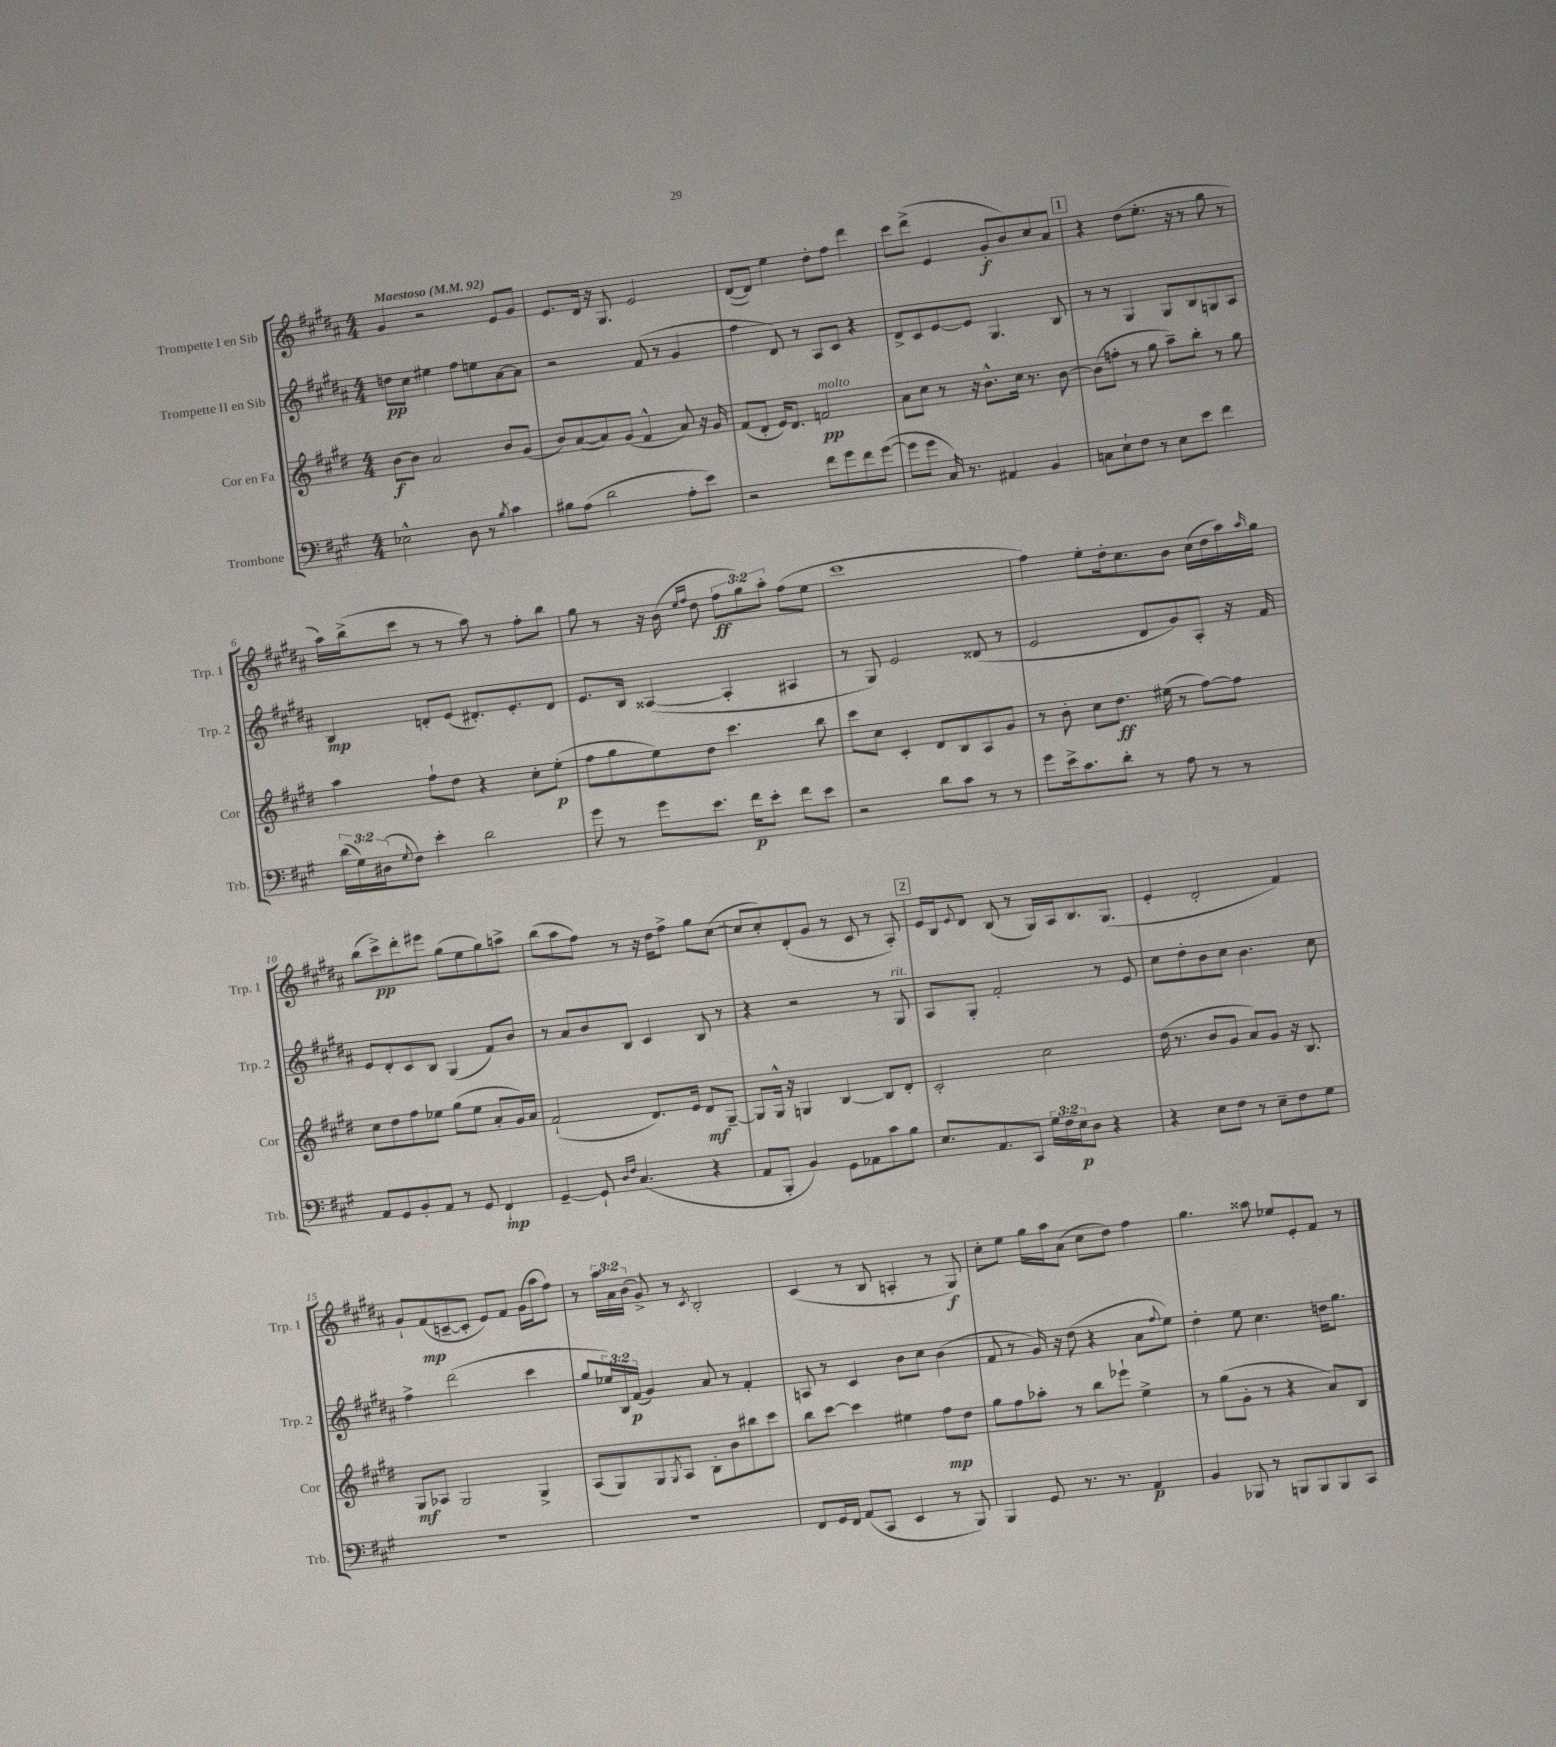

**kern	**kern	**kern	**kern
*staff4	*staff3	*staff2	*staff1
*clefF4	*clefG2	*clefG2	*clefG2
*k[f#c#g#]	*k[f#c#g#d#]	*k[f#c#g#d#a#]	*k[f#c#g#d#a#]
*M4/4	*M4/4	*M4/4	*M4/4
*MM92	*MM92	*MM92	*MM92
2E-^^\	[8b\L	8dd\L	4g#/
.	8b\]J	8cc#\J	.
.	2a/	4ee#\	2r
8D\	.	8ff#\L	.
8r	.	8ee\	.
8qB/	.	.	.
4c#\	8b/L	[8a#\	8e/L
.	(8g#/J	8a#\]J	8g#/J
=	=	=	=
8B#\L	8b/L)	2r	8.e/L
(8A\J	([8a/	.	.
.	.	.	16d#/Jk
2d\	8a/])	.	16r
.	.	.	8.G#/
.	(8g#/J	.	.
.	4f#^^/	(8f#/	2e/
.	.	8r	.
8A'\L	8a/)	4g#/	.
8e\J)	16r	.	.
.	16g#/	.	.
=	=	=	=
2r	(8f#/L	4ff#\	([8d#/L
.	8d#'/J	.	8d#/]J)
.	16e/LK)	8d#/)	4ee\
.	8.d#/J	.	.
.	.	8r	.
8f#\L	2f/	8A#/L	8dd#'\L
8g#\	.	8c#/J	8ff#\J
8f#\	.	4r	4ddd#\
([8g#\J	.	.	.
=	=	=	=
8g#\]L	8a\L	8d#^/L	8ccc#\L
8g#\J	8cc#\J	8c#/	(8ddd#^\J
16C#/)	8r	[8e/	4e/
8.r	.	.	.
.	16r	8e/]J	.
.	8.b^^\L	.	.
4AA#/	.	4.G#/	8g#'/L
.	16cc#\Jk	.	8b/)
.	8.r	.	.
4BB/	.	.	8cc#/
.	[8b\	8B/	8a#/J
=	=	=	=
8C\L	(8b\]L	8r	4r
8E`\	8ff'\J	8r	.
8F#\J	8r	4G#/	(8dd#\L
8r	8gg#\	.	8.ee'\J
8E\L	8aa~\L)	8G#/L	.
.	.	.	16r
8e\J	8bb'\J	8B/	8r
4f#\	8r	8G/	8gg#\
.	8gg#\	8A#/J	8r
=	=	=	=
(24d\LL	4aa\	4B/	16aa#\LL)
24G#\)	.	.	.
.	.	.	(16bb^\J
(24D#\J	.	.	.
8qqG#/	.	.	.
8F#\J)	.	.	8ccc#\J
4e'\	8ff#`\L	8d'/L	8r
.	8dd#\J	(8e/J	8r
2d\	4r	8.d#'/L)	8aa#\)
.	.	.	8r
.	.	8.e'/	.
.	8cc#'\L	.	8ff#'\L
.	(8ee'\J	8d#/J	8bb\J
=	=	=	=
8g#\	8ff#\L	8.e/L	8gg#\
8r	8gg#\	.	8r
.	.	16B/Jk	.
8g#\L	8ee\)	([4A##/	16r
.	.	.	(16b\
.	.	.	16qqee/LL
.	.	.	16qqff#/JJ
8.e\J	8dd#\J	.	8dd#\
.	4.ccc#\	4A##'/]	12ff#\L
16f#\LK	.	.	.
.	.	.	12gg#\)
8e'\J	.	.	.
.	.	.	12aa#'\J
8f#\L	.	4A#/	(8ff#\L
8e\J	8bb\	.	8ee\J
=	=	=	=
2r	8ccc#\L	8r	1ccc#
.	8cc#\J	8G#/)	.
.	4c#'/	2e/	.
8d\L	8d#/L	.	.
8c#\J	8B/	.	.
8r	8A/	(8d##/	.
8r	8g#/J	8r	.
=	=	=	=
8g#\L	8r	2e/	4ff#\)
16e^\k	8b'\	.	.
8.c#\	.	.	.
.	8cc#\L	.	8ee'\L
8d'\J	8.dd#\J	.	16dd#'\k
.	.	.	8.cc#\
8r	.	8d#/L	.
.	(16ee#\	.	.
8A\	8r	8g#/)	8b\J
8r	[8ff#\L)	8A#'/J	(16cc#\LL
.	.	.	16dd#\
8r	8ff#\]J	16r	16aa#\)
.	.	.	16qqaa#/
.	.	16f#/	16gg#\JJ
=	=	=	=
8AA/L	8cc#\L	8e/L	(8bb\L
8GG#/	8dd#\	8d#'/	8ccc#^\)
8BB'/	8ff#\	8c#/	8ddd#'\
8AA/J	8ee-\J	8B/J	8eee#\J
8r	(8gg#\L	(4G#/	(8gg#\L
8GG#/	8ee-\J	.	8ee\
4FF#`/	8a'/L	8f#/L)	8gg#\)
.	16g#/L)	8b/J	8aa^\J
.	16a/JJ	.	.
=	=	=	=
[4GG#~/	(2f#`/	8r	(8bb\L
.	.	8a#/L	8aa#\
8GG#`/]	.	8b/	8ff#\J)
16qqD/LL	.	.	.
16qqF#/JJ	.	.	.
(4.C#/	.	8B/J	8r
.	8.d#/L)	4c#/	16r
.	.	.	16dd#\LK
.	.	.	8ff#^\J
.	16e/Jk	.	.
4r	8d#/L	8B/	8gg#\L
.	[8G#~/J	8r	([8cc#\J
=	=	=	=
8AA/L	8G#/]L	4r	8cc#/]L
8BBB'/J	16G#^^/Jk	.	8cc#'/)
.	16r	.	.
4BB/)	4G/	2r	(8d#'/
.	.	.	8g#/J
8GG#\L	[4B/	.	8r
8AA-\	.	.	8c#/
8c#\	8B/]L	8r	8r
8B\J	8d#'/J	8G#/	8A#'/)
=	=	=	=
8.E/L	2c#'/	8A#/L	16e/LL
.	.	.	16B/J
.	.	.	8qqe/
.	.	8G#'/J	8d#/J
8.AA/	.	.	.
.	.	2f#'/	(8B/
8CC#/J	.	.	8r
24G#\LL	2cc#\	.	16G#/LL)
24F#\	.	.	.
.	.	.	16A#/J
24E\J	.	.	.
8D\J	.	.	8.B/
4r	.	8r	.
.	.	.	(8.G#/J
.	.	8e/	.
=	=	=	=
4r	(16dd#\	8cc#\L	4e'/
.	8.r	.	.
.	.	8dd#'\	.
8E\L	8b/L	8b\	2d#'/
8F#\J	8g#/J	8cc#\J	.
8r	8a/L)	4.b\	.
8E~\L	8g#/J	.	.
8F#\	16r	.	4f#/)
.	8.B/	.	.
8G#\J	.	8cc#\	.
=	=	=	=
1r	8G#/L	4ff#^\	8g#`/L
.	8A-/J	.	(8f#/
.	2G#/	(2ddd#\	[8c~/
.	.	.	8c'/]J
.	.	.	8e/L)
.	.	.	8f#/J
.	4G#^/	4ccc#\	(16g#\LL
.	.	.	16aa#\J
.	.	.	8ff#\J)
=	=	=	=
1r	(8A/L	8gg#/L	8r
.	8G#/)	24ee-/L)	24aa#\LL
.	.	24B/	24a#\
.	.	(24f#/JJ	(24b\JJ
.	8G#/	4g#/)	8g#^/)
.	8qG#/	.	.
.	8A/J	.	8r
.	.	.	8qc#/
.	8B'\L	8a#/	2B'/
.	8b\	8r	.
.	8bb#\	4f#'/	.
.	8ccc#\J	.	.
=	=	=	=
8FF#/L	8bb\L	8A/	(4c#/
16GG#/L	[8ccc#\J	8r	.
16FF#/JJ	.	.	.
(8AA/L	4ccc#\]	4c#/	8r
8CC#/J	.	.	8B/
4EE/	4ee#\	8b\L	4A'/
.	.	8cc#\J	.
8r	8ff#\L	(4b\	8r
8BBB/)	8dd#\J	.	8G#/)
=	=	=	=
4BBB/	8gg#\L	8f#/	8cc#'\L
.	8ff#\	8r	8ee\J
8GG#/	8aa-'\J	16g#/)	16gg#\LL
.	.	16r	16aa#\J
8.r	8r	(8dd#\	(8a#\J
.	8bb\L	4r	8cc#\L
8.r	.	.	.
.	8eee-`\J	.	8dd#\J)
4AA/	4ee^\	8a#\L	4ff#\
.	.	8qqff#/	.
.	.	8ee\J)	.
=	=	=	=
4BB/	8r	4dd#'\	4.gg#\
.	(8gg#\L	.	.
8BBB-/	8g#'\J	8ee\	.
8r	8r	4.cc#\	8aa##\
8BBB/L	4r	.	8ee-/L
8BBB/	.	.	8e'/
8BBB/	8a/L)	16dd\LK	8f#/J
.	.	8.gg#\J	.
8CC#/J	8B/J	.	8r
==	==	==	==
*-	*-	*-	*-
